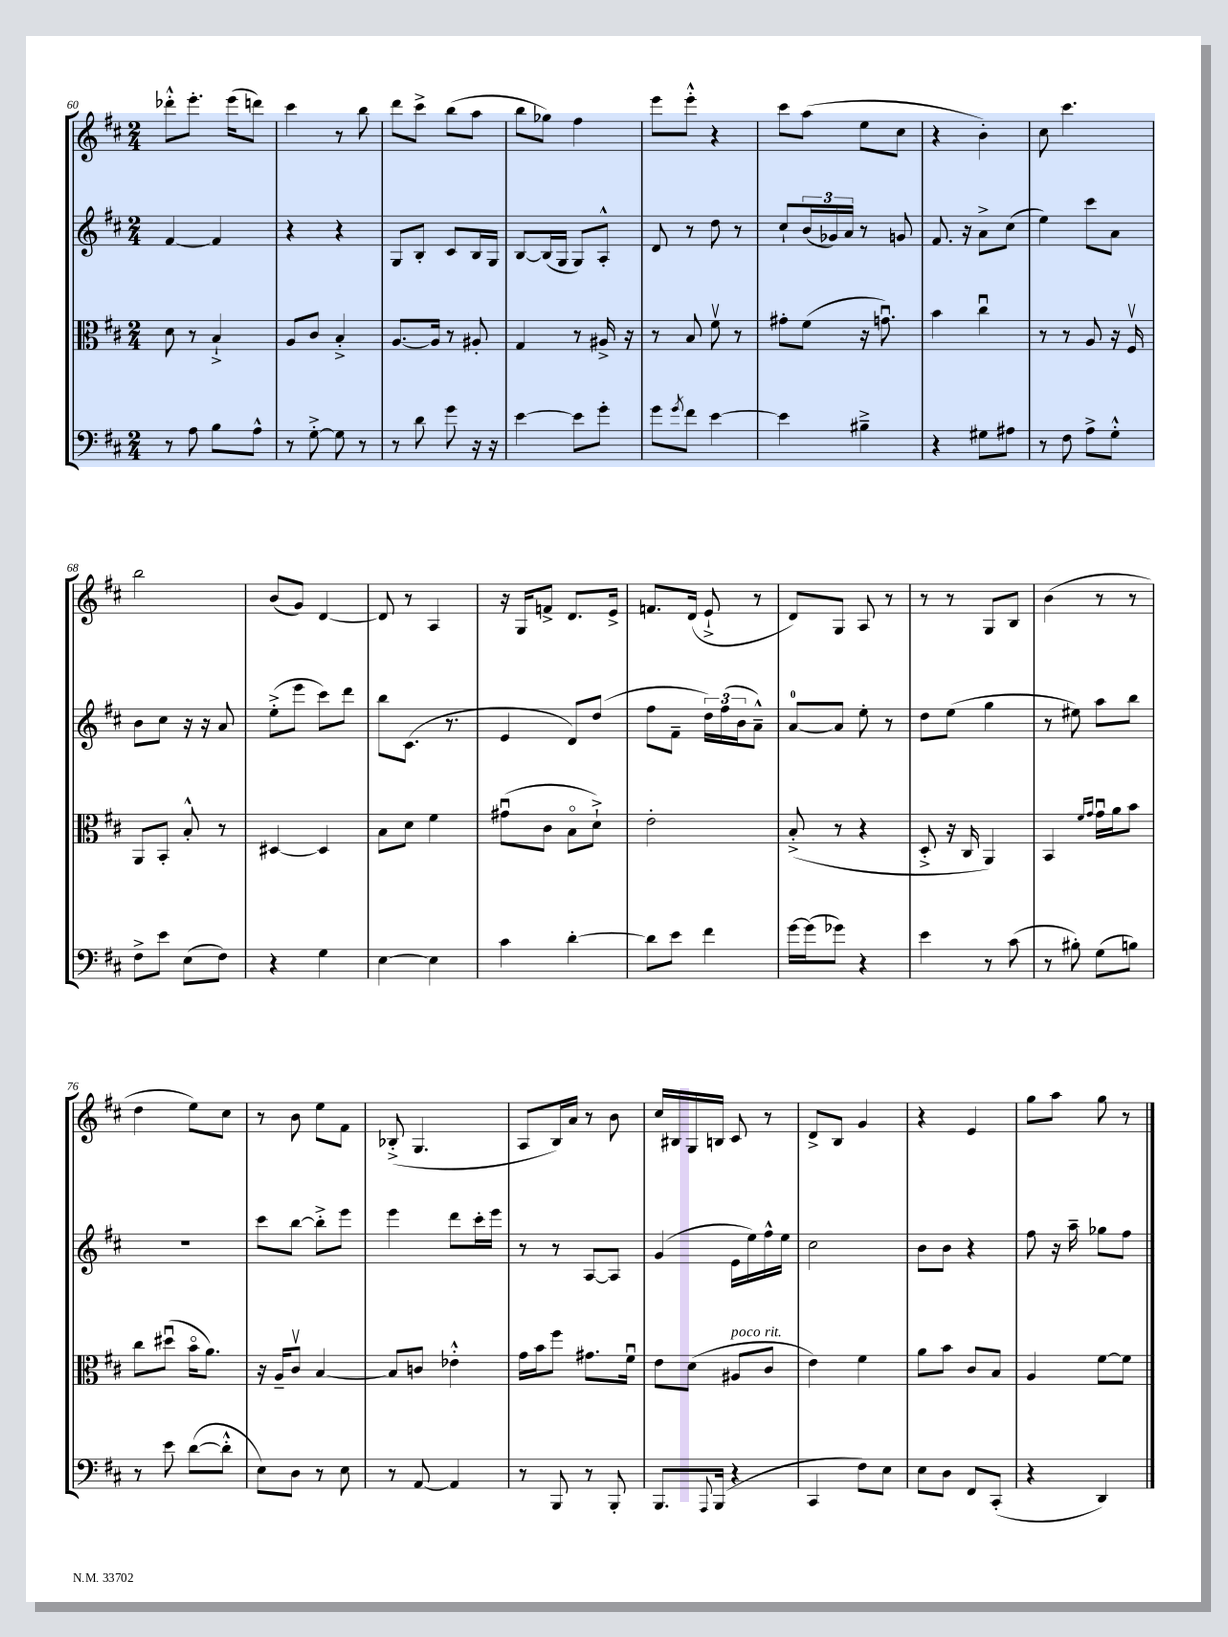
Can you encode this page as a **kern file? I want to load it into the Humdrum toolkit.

**kern	**kern	**kern	**kern
*part4	*part3	*part2	*part1
*staff4	*staff3	*staff2	*staff1
*clefF4	*clefC3	*clefG2	*clefG2
*k[f#c#]	*k[f#c#]	*k[f#c#]	*k[f#c#]
*M2/4	*M2/4	*M2/4	*M2/4
=60	=60	=60	=60
8r	8d\	[4f#/	8ddd-X'^^\L
8A\	8r	.	8.eee'\J
8B\L	4B`^/	4f#/]	.
.	.	.	(16eee\KL
8A^^\J	.	.	8dddn\J)
=61	=61	=61	=61
8r	8A/L	4r	4ccc#\
[8G'^\	8c#/J	.	.
8G\]	4B'^/	4r	8r
8r	.	.	8bb\
=62	=62	=62	=62
8r	[8.A/L	8G/L	8ddd\L
8d\	.	8B'/J	8ccc#^\J
.	16A/Jk]	.	.
8g\	8r	8c#/L	(8bb\L
16r	8A#X'/	16B/L	8aa\J
16r	.	16G/JJ	.
=63	=63	=63	=63
[4e\	4G/	[8B/L	8bb\L
.	.	(16B/L]	8gg-X\J)
.	.	16G/JJ	.
8e\L]	8r	8G/L)	4ff#\
8g'\J	16A#X^/	8A'^^/J	.
.	16r	.	.
=64	=64	=64	=64
8g\L	8r	8d/	8eee\L
8qg/	.	.	.
8f#\J	8B/	8r	8eee'^^\J
[4e\	8f#v\	8dd\	4r
.	8r	8r	.
=65	=65	=65	=65
4e\]	8g#X'\L	8cc#`/L	8ccc#\L
.	(8f#\J	(24b/L	(8aa\J
.	.	24g-X/)	.
.	.	24a/JJ	.
4B#X~^\	16r	8r	8ee\L
.	8.gnu\)	.	.
.	.	8gn/	8cc#\J
=66	=66	=66	=66
4r	4b\	8.f#/	4r
.	.	16r	.
8G#X\L	4cc#u\	8a^\L	4b'\)
8A#X\J	.	(8cc#\J	.
=67	=67	=67	=67
8r	8r	4ee\)	8cc#\
8F#\	8r	.	4.ccc#\
8A^\L	8A/	8ccc#\L	.
8G'^^\J	16r	8a\J	.
.	16F#v/	.	.
!!LO:LB:g=z
=68	=68	=68	=68
8F#^\L	8AA/L	8b\L	2bb\
8e\J	8BB'/J	8cc#\J	.
(8E\L	8B'^^/	16r	.
.	.	16r	.
8F#\J)	8r	8a/	.
=69	=69	=69	=69
4r	[4D#X/	(8ee'^\L	(8b/L
.	.	8eee\J	8g/J)
4G\	4D#/]	8ccc#\L)	[4d/
.	.	8ddd\J	.
=70	=70	=70	=70
[4E\	8B\L	8bb\L	8d/]
.	8d\J	(8.c#\J	8r
4E\]	4f#\	.	4A/
.	.	8.r	.
=71	=71	=71	=71
4c#\	(8g#Xu\L	4e/	16r
.	.	.	16G/KL
.	8c#\J	.	8fn^/J
[4d'\	8B\L	8d/L)	8.d/L
.	8d`^\J)	(8dd/J	.
.	.	.	16e^/Jk
=72	=72	=72	=72
8d\L]	2e'\	8ff#\L	8.fn/L
8e\J	.	8f#~\J	.
.	.	.	(16d/Jk
4f#\	.	24dd\LL)	8e`^/
.	.	(24ff#\	.
.	.	24b\J	.
.	.	8a~^^\J)	8r
=73	=73	=73	=73
[16g\LL	(8B'^/	[8a/L	8d/L)
(16g\J]	.	.	.
8g-X\J)	8r	8a/J]	8G/J
4r	4r	8ee'\	8A/
.	.	8r	8r
=74	=74	=74	=74
4e\	8D'^/	8dd\L	8r
.	16r	(8ee\J	8r
.	16C#/	.	.
8r	4AA/)	4gg\	8G/L
(8c#\	.	.	8B/J
=75	=75	=75	=75
8r	4BB/	8r	(4b\
8B#X'\)	.	8ee#X\)	.
.	16qqf#/LL	.	.
.	16qqg/JJ	.	.
(8G\L	16gu\LL	8aa\L	8r
.	16a\J	.	.
8Bn\J)	8b\J	8bb\J	8r
!!LO:LB:g=z
=76	=76	=76	=76
8r	8cc#\L	2r	4dd\
8e\	(8dd#Xu\J	.	.
([8d\L	16b\KL	.	8ee\L)
.	8.a\J)	.	.
8d'^^\J]	.	.	8cc#\J
=77	=77	=77	=77
8E\L)	16r	8ccc#\L	8r
.	16A~/KL	.	.
8D\J	8c#v/J	[8bb\J	8b\
8r	[4B/	8bb'^\L]	8ee\L
8E\	.	8eee\J	8f#\J
=78	=78	=78	=78
8r	8B/L]	4eee\	(8B-X'^/
[8AA/	8cn/J	.	4.G/
4AA/]	4e-X'^^\	8ddd\L	.
.	.	16ccc#'\L	.
.	.	16eee\JJ	.
=79	=79	=79	=79
8r	16g\LL	8r	8A/L
.	16b\J	.	.
8BBB/	8ff#\J	8r	16B/L)
.	.	.	16a/JJ
8r	8.g#X\L	[8A/L	8r
8BBB'/	.	8A/J]	8b\
.	16f#u\Jk	.	.
=80	=80	=80	=80
8.BBB/L	8e\L	(4g/	16cc#/LL
.	.	.	16B#X/
.	(8d\J	.	16G/
8qqAAA/	.	.	.
(16BBB/Jk	.	.	16Bn/JJ
!	!LO:TX:a:i:t=poco rit.	!	!
4r	8A#X/L	16e\LL	8c#/
.	.	16ee\)	.
.	8c#/J	16ff#^^\	8r
.	.	16ee\JJ	.
=81	=81	=81	=81
4CC#/	4e\)	2cc#\	8d^/L
.	.	.	8B/J
8F#\L)	4f#\	.	4g/
8E\J	.	.	.
=82	=82	=82	=82
8E\L	8a\L	8b\L	4r
8D\J	8b\J	8b\J	.
8FF#/L	8c#/L	4r	4e/
(8CC#'/J	8B/J	.	.
=83	=83	=83	=83
4r	4A/	8ff#\	8gg\L
.	.	16r	8aa\J
.	.	16aa~\	.
4DD/)	[8f#\L	8gg-X\L	8gg\
.	8f#\J]	8ff#\J	8r
==	==	==	==
*-	*-	*-	*-
